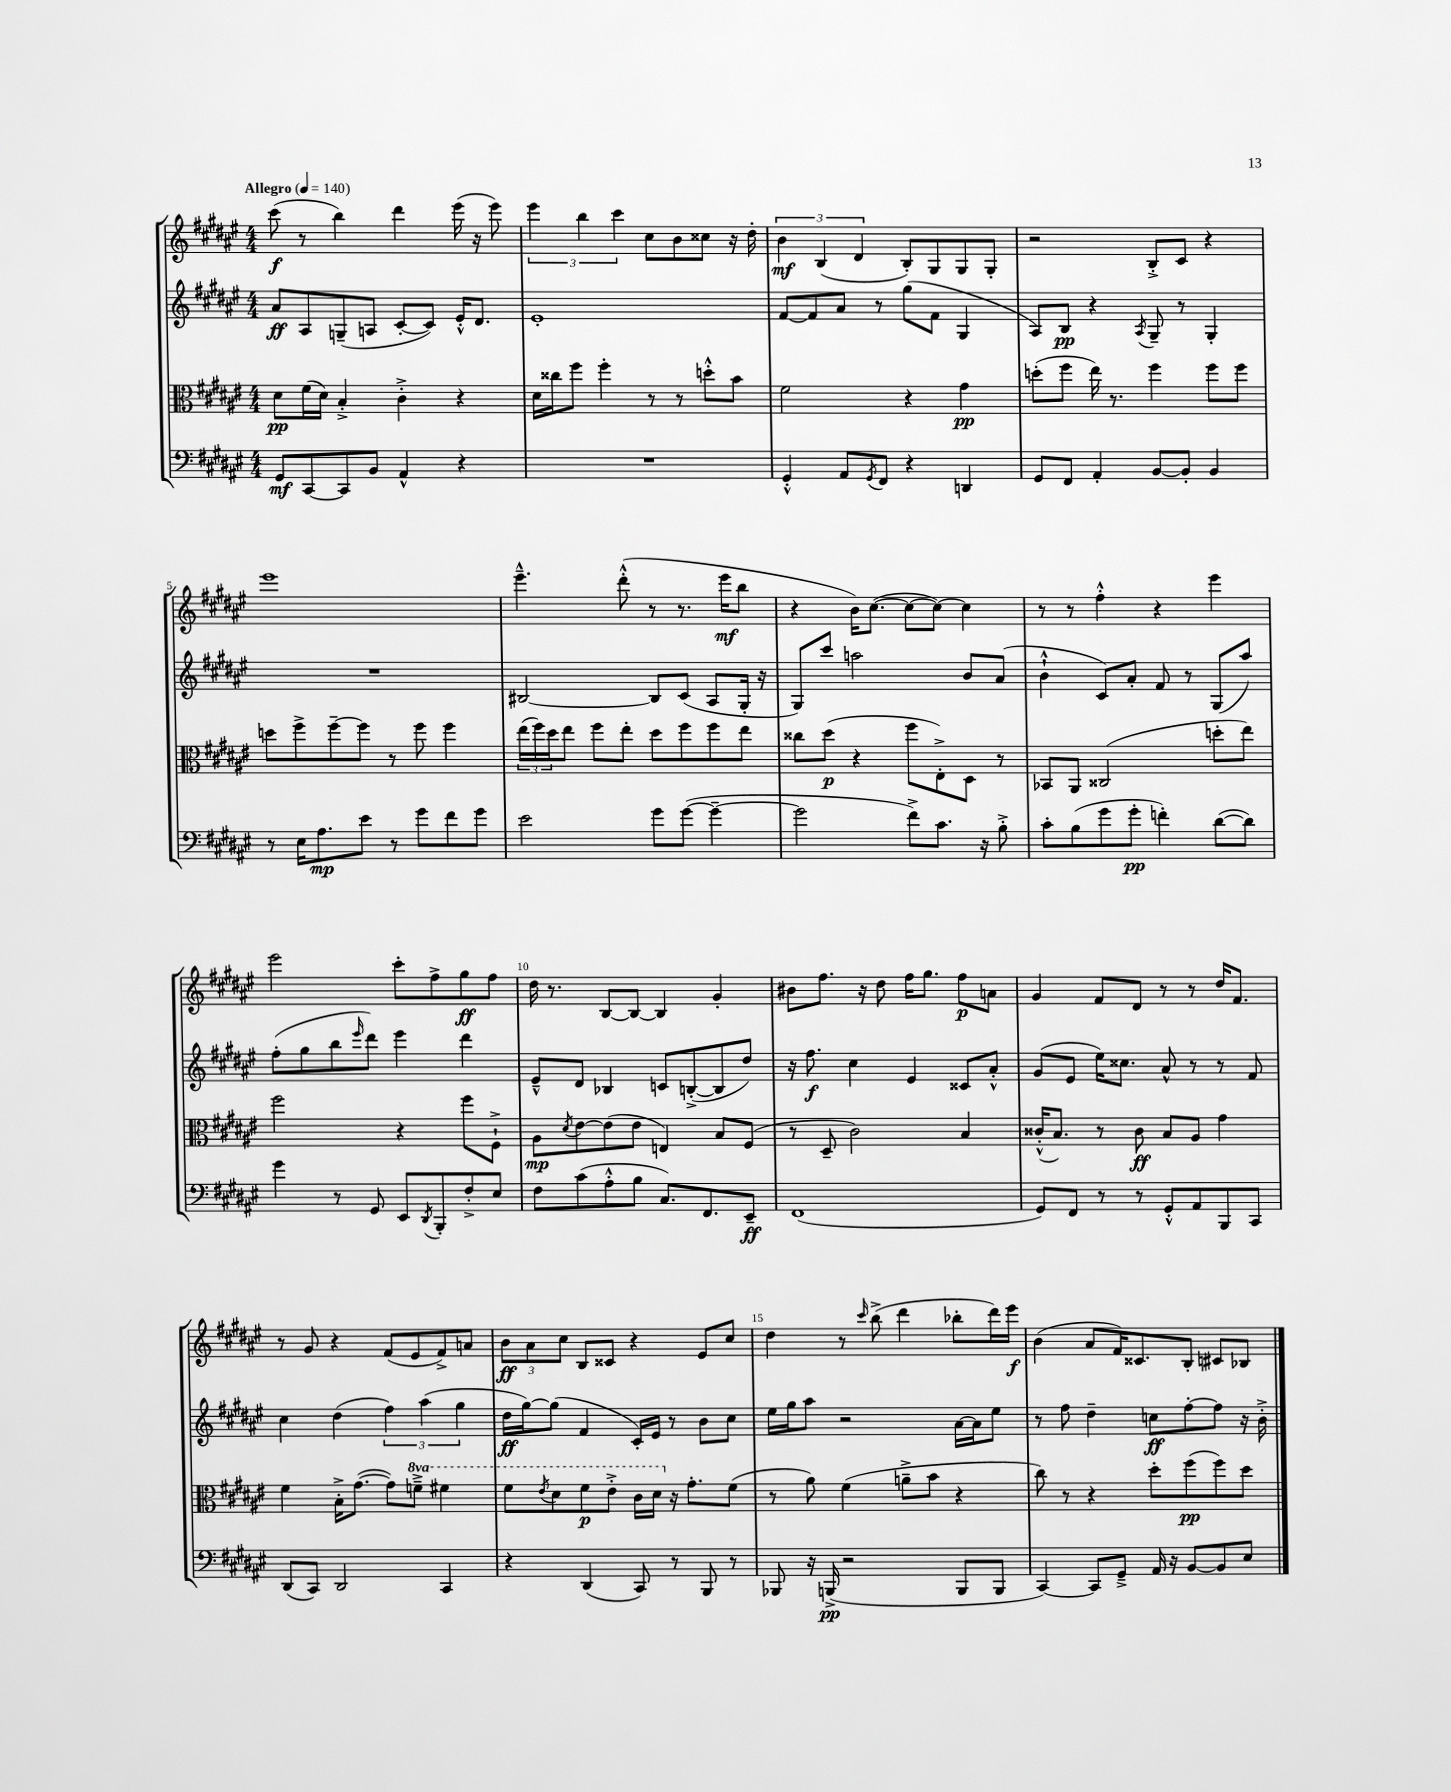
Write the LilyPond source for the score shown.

<<
\new StaffGroup <<
\new Staff = "s0" {
    \clef treble \key fis \major \numericTimeSignature \time 4/4 \tempo "Allegro" 4 = 140
    cis'''8\f( r8 b''4) dis'''4 eis'''16( r16 eis'''8) |
    \tuplet 3/2 { eis'''4 b''4 cis'''4 } cis''8 b'8 cisis''8 r16 dis''16-. |
    \tuplet 3/2 { b'4\mf b4( dis'4 } b8-.) gis8 gis8 gis8-. |
    r2 b8-.-> cis'8 r4 |
    eis'''1 |
    eis'''4.---^ dis'''8-.-^( r8 r8. eis'''16\mf b''8 |
    r4 b'16) cis''8.~( cis''8~ cis''8~) cis''4 |
    r8 r8 fis''4-.-^ r4 eis'''4 |
    eis'''2 cis'''8-. fis''8-> gis''8\ff fis''8 |
    dis''16 r8. b8~ b8~ b4 gis'4-. |
    bis'8 fis''8. r16 dis''8 fis''16 gis''8. fis''8\p a'8 |
    gis'4 fis'8 dis'8 r8 r8 dis''16 fis'8. |
    r8 gis'8 r4 fis'8( eis'8 fis'8->) a'8 |
    \tuplet 3/2 { b'8\ff ais'8 cis''8 } b8 cisis'8 r4 eis'8 cis''8 |
    dis''4 r8 \grace { cis'''16 } b''8->( dis'''4 bes''8-. dis'''16) eis'''16\f |
    b'4( ais'8 fis'16) cisis'8. b8-. cis'8 bes8 \bar "|." |
}
\new Staff = "s1" {
    \clef treble \key fis \major \numericTimeSignature \time 4/4
    ais'8\ff ais8 g8--( a8 cis'8~-. cis'8) eis'16-.-^ dis'8. |
    eis'1-. |
    fis'8~ fis'8 ais'8 r8 gis''8( fis'8 gis4 |
    ais8) b8\pp r4 \acciaccatura { ais8 } gis8-- r8 gis4-. |
    R1 |
    bis2~ bis8 cis'8( ais8 gis16-. r16 |
    gis8) cis'''8 a''2 b'8 ais'8( |
    b'4-!-^ cis'8) ais'8-. fis'8 r8 gis8( ais''8) |
    fis''8-.( gis''8 b''8 \grace { eis'''16 } dis'''8) eis'''4 dis'''4 |
    eis'8---^ dis'8 bes4 c'8 b8~-.->( b8 dis''8) |
    r16 fis''8.\f cis''4 eis'4 cisis'8 ais'8-.-^ |
    gis'8( eis'8 eis''16) cisis''8. ais'8-^ r8 r8 fis'8 |
    cis''4 dis''4( \tuplet 3/2 { fis''4) ais''4( gis''4 } |
    dis''16\ff gis''16~) gis''8( fis'4 cis'16-.) eis'16 r8 b'8 cis''8 |
    eis''16 gis''16 ais''8 r2 ais'16~ ais'16 eis''8 |
    r8 fis''8 dis''4-- c''8\ff fis''8~-. fis''8 r16 b'16-.-> \bar "|." |
}
\new Staff = "s2" {
    \clef alto \key fis \major \numericTimeSignature \time 4/4 \set Staff.ottavationMarkups = #ottavation-simple-ordinals
    dis'8\pp fis'16( dis'16) b4-.-> cis'4-.-> r4 |
    dis'16 cisis''16 fis''8 fis''4-. r8 r8 d''8-.-^ b'8 |
    fis'2 r4 gis'4\pp |
    d''8-.( fis''8 eis''16) r8. fis''4 fis''8 fis''8 |
    d''8 fis''8-> fis''8~-- fis''8 r8 fis''8 fis''4 |
    \tuplet 3/2 { eis''16( fis''16) dis''16 } eis''8 fis''8 eis''8-. dis''8 fis''8 fis''8 eis''8 |
    cisis''8 dis''8\p( r4 fis''8 eis8-.->) dis8 r8 |
    bes,8 ais,8 cisis2( d''8-. eis''8) |
    fis''2 r4 fis''8 fis8-!-> |
    ais8\mp \acciaccatura { dis'8 } eis'8~ eis'8( eis'8 e4) b8 fis8( |
    r8 dis8-- cis'2) b4 |
    cisis'16-.-^( b8.) r8 cisis'8\ff b8 ais8 gis'4 |
    fis'4 b16-.-> gis'8.~( gis'8) \ottava #1 f''8---> fis''4 |
    fis''8 \acciaccatura { eis''8 } dis''8 fis''8\p eis''8-.-> cis''16 dis''16 \ottava #0 r16 gis'8.-. fis'8( |
    r8 ais'8) fis'4( a'8---> b'8 r4 |
    cis''8) r8 r4 dis''8-. fis''8\pp( fis''8) dis''8 \bar "|." |
}
\new Staff = "s3" {
    \clef bass \key fis \major \numericTimeSignature \time 4/4
    gis,8\mf cis,8~ cis,8 b,8 ais,4-^ r4 |
    R1 |
    gis,4-.-^ ais,8 \acciaccatura { gis,8 } fis,8 r4 d,4 |
    gis,8 fis,8 ais,4-. b,8~ b,8-. b,4 |
    r8 eis16 ais8.\mp eis'8 r8 gis'8 fis'8 gis'8 |
    eis'2 gis'8 gis'8~( gis'4~-- |
    gis'2 fis'8->) cis'8. r16 b8-.-> |
    cis'8-. b8( gis'8 gis'8-.\pp f'4-.) dis'8~( dis'8) |
    gis'4 r8 gis,8 eis,8 \acciaccatura { dis,8 } b,,8-. fis8-.-> eis8 |
    fis8 cis'8( ais8-.-^ b8 cis8.) fis,8. eis,8--\ff |
    fis,1( |
    gis,8) fis,8 r8 r8 gis,8-.-^ ais,8 b,,8 cis,8 |
    dis,8( cis,8) dis,2 cis,4 |
    r4 dis,4( cis,8) r8 b,,8 r8 |
    bes,,8 r16 b,,16->\pp( r2 b,,8 b,,8 |
    cis,4~) cis,8 gis,8---> ais,16 r16 b,8~ b,8 eis8 \bar "|." |
}
>>
>>
\layout { \context { \Score \override BarNumber.break-visibility = ##(#f #t #t) barNumberVisibility = #(every-nth-bar-number-visible 5) } }
